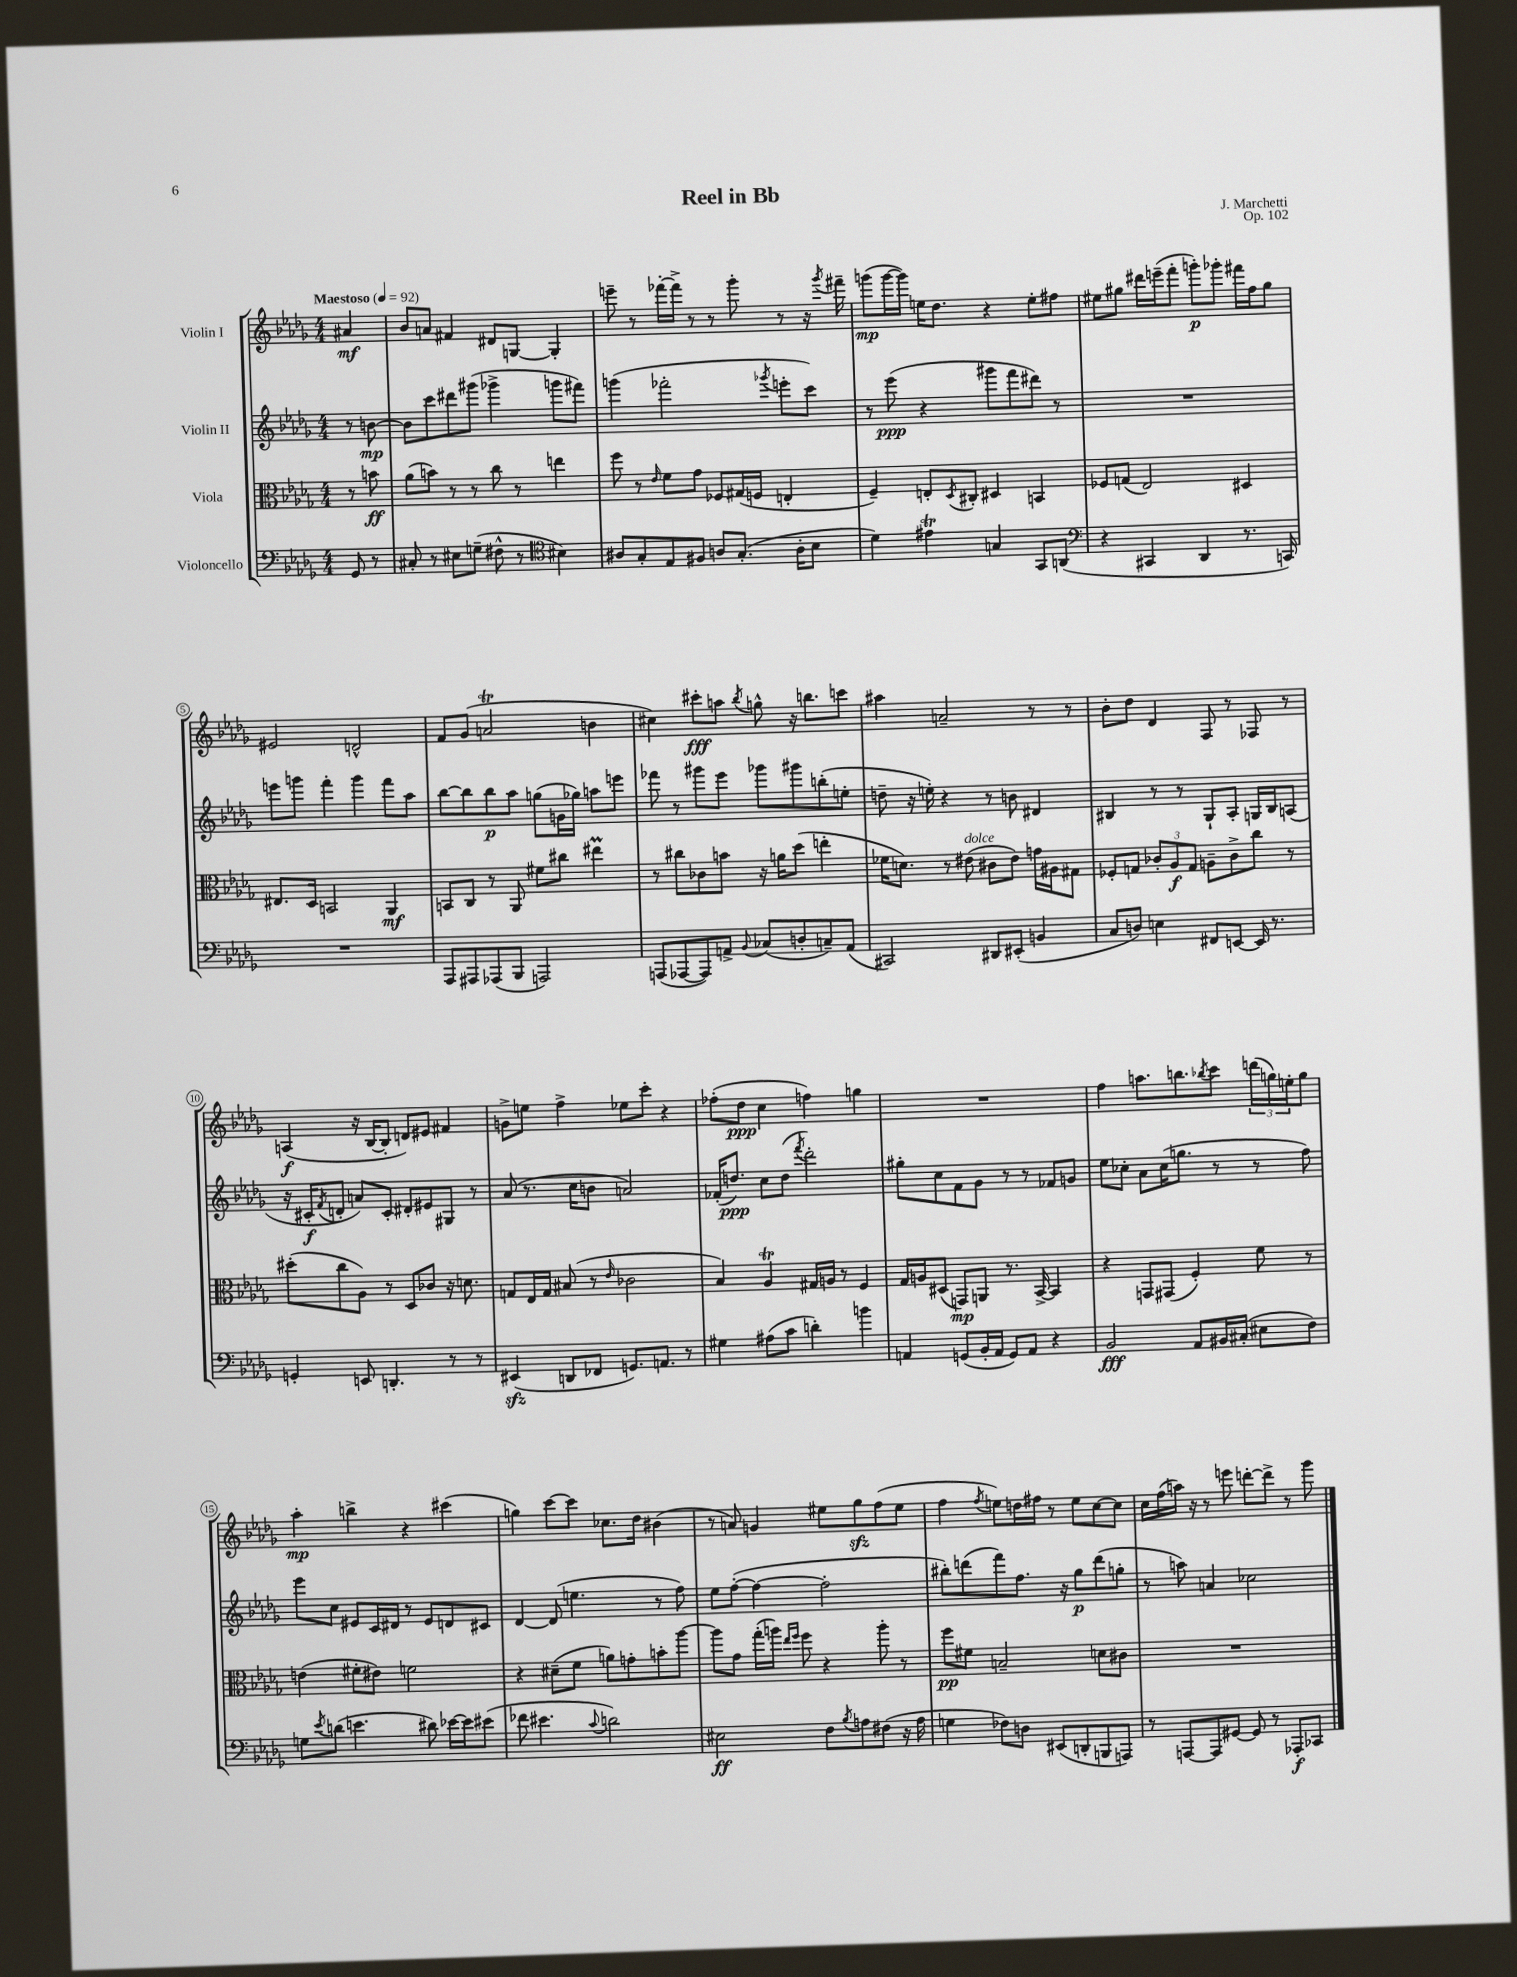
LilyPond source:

\header { title = "Reel in Bb" composer = "J. Marchetti" opus = "Op. 102" }
<<
\new StaffGroup <<
\new Staff = "s0" \with { instrumentName = "Violin I" } {
    \clef treble \key des \major \numericTimeSignature \time 4/4 \partial 4 \tempo "Maestoso" 4 = 92
    ais'4\mf |
    bes'8 a'8 fis'4 dis'8 g8~ g4-. |
    e'''8-- r8 fes'''16~-. fes'''16-> r8 r8 ges'''8-. r8 r16 \acciaccatura { ges'''8 } fis'''16-- |
    g'''8\mp( g'''16~ g'''16) e''16 des''8. r4 e''8-. fis''8 |
    eis''8 gis''8 dis'''16 e'''16--( f'''8-. g'''8-.\p) ges'''8-. fis'''16 f''16 gis''8 |
    eis'2 d'2-^ |
    f'8 ges'8( a'2\trill b'4 |
    cis''4) cis'''8-.\fff a''8 \acciaccatura { bes''8 } g''8-^ r16 b''8. c'''8 |
    ais''4 a'2-- r8 r8 |
    bes'8-. des''8 des'4 f8 r8 fes8 r8 |
    a4\f( r16 bes16~ bes8-. d'8) eis'8 fis'4 |
    g'8-> e''8 f''4-> ees''8 c'''8-. r4 |
    fes''8-.( des''8\ppp c''4 f''4) g''4 |
    R1 |
    f''4 a''8. b''8. \acciaccatura { bes''8 } c'''8 \tuplet 3/2 { d'''16( g''16) e''16-. } g''8 |
    aes''4-.\mp b''4-> r4 cis'''4( |
    g''4) c'''8~ c'''8 ces''8. des''16 bis'4( |
    r8 a'8) g'4 eis''8 ges''8\sfz f''8( eis''8 |
    f''4 \acciaccatura { f''8 } e''8) d''16 fis''16 r8 e''8 c''8~ c''8 |
    c''16 f''16( a''16) r16 r8 e'''8 d'''8~-. d'''8-> r8 ges'''8 \bar "|." |
}
\new Staff = "s1" \with { instrumentName = "Violin II" } {
    \clef treble \key des \major \numericTimeSignature \time 4/4 \partial 4
    r8 b'8~\mp |
    b'8 c'''8 dis'''8 gis'''8( ges'''4-> g'''8 fis'''8) |
    g'''4( fes'''2-. \acciaccatura { ges'''8 } e'''8-. c'''8) |
    r8 ees'''8\ppp( r4 gis'''8 f'''8 dis'''8) r8 |
    R1 |
    e'''8 g'''8 f'''4-. g'''4 f'''8 aes''8 |
    bes''8~ bes''8 bes''8\p aes''8 g''8( g'16 ges''16) a''8 e'''8 |
    fes'''8 r8 gis'''8 ees'''8 ges'''8 gis'''8 b''8-.( e''8-. |
    d''8-- r16 e''16-.) r4 r8 b'8 dis'4 |
    bis4 r8 r8 ges8-! aes8-. g16 bis16 a8( |
    r16 cis'16-.\f \acciaccatura { f'8 } d'8-. a'8) cis'8-. dis'8-. eis'8 gis8 r8 |
    aes'8( r8. c''16 b'8 a'2) |
    fes'16-.( d''8.\ppp) c''8 d''8( \acciaccatura { f'''8 } des'''2-.) |
    gis''8-. c''8 f'8 ges'8 r8 r8 fes'8 g'8 |
    ees''8 ces''8-. aes'8 ces''16( g''8. r8 r8 f''8) |
    ees'''8 c''8 eis'8 c'16 dis'16 r8 eis'8 d'8 cis'8 |
    des'4~ des'8( e''4. r8 f''8) |
    ees''8 f''8~-.( f''4~ f''2-. |
    bis''8-.) d'''8( f'''8) f''8. r16 ges''8\p d'''8( g''8-. |
    r8 a''8) a'4 ces''2 \bar "|." |
}
\new Staff = "s2" \with { instrumentName = "Viola" } {
    \clef alto \key des \major \numericTimeSignature \time 4/4 \partial 4
    r8 b'8\ff |
    aes'8( b'8) r8 r8 c''8 r8 e''4 |
    f''8 r8 \grace { ees'16 } f'8 ges'8 fes8 gis16( f16 e4-. |
    f4--) e8-. \acciaccatura { des8 } cis8-. dis4 b,4 |
    fes8 g8( ees2) dis4 |
    eis8. des16 b,2 aes,4\mf |
    b,8 c8 r8 aes,8 fis'8 cis''8 eis''4\prall |
    r8 cis''8 ces'8 b'8 r16 a'16 des''8( e''4-. |
    fes'16 d'8.) r8 eis'8^\markup { \italic "dolce" }( cis'8 eis'8) g'16 ais16 gis8 |
    fes8-. g8 \tuplet 3/2 { ces'8-. aes8\f g8 } a8-- ces'8-> c''8 r8 |
    dis''8-.( c''8 aes8) r8 des8 ces'8 r16 d'8. |
    g8 ees16 g16 bis8( r8 \grace { ees'16 } ces'2 |
    bes4) aes4\trill gis16 a16 r8 f4 |
    ges16 a16 dis8( g,8\mp) a,8 r8. bes,16~-> bes,4 |
    r4 g,8 gis,8( f4-.) f'8 r8 |
    e'4( fis'8-. eis'8) f'2 |
    r4 dis'8--( f'8 a'8) g'8-. b'8-. aes''8~ |
    aes''8 ges'8 ges''16-.( a''16) \grace { ees''16 f''16 } f''8 r4 a''8-. r8 |
    f''8\pp fis'8 b2-- d'8 cis'8 |
    R1 \bar "|." |
}
\new Staff = "s3" \with { instrumentName = "Violoncello" } {
    \clef bass \key des \major \numericTimeSignature \time 4/4 \partial 4
    ges,8 r8 |
    cis8-. r8 eis8 g8--( fis8-^ r8 \clef tenor bis4) |
    ais8 ges8-. ees8 fis8 a8 ges8.-.( a16-. bes8 |
    des'4) eis'4\trill g4 ges,8 a,8( |
    \clef bass r4 cis,4 des,4 r8. c,16) |
    R1 |
    aes,,8 ais,,8 aes,,8( bes,,8 a,,2) |
    a,,8( aes,,8~ aes,,8) a,8-> \appoggiatura { bes,8 } ces8( d8-. c8--) a,8( |
    cis,2) dis,8 eis,8-.( b,4 |
    c8 d8) e4 fis,8 e,8~ e,16 r8. |
    g,4-. e,8 d,4.-. r8 r8 |
    eis,4\sfz( d,8 fes,8 g,8.) a,8. r8 |
    gis4 ais8( c'8 d'4-.) b'4 |
    a,4 g,8( bes,16-. a,16 g,8) a,8 r4 |
    bes,2\fff aes,8 bis,16 cis16-.( eis8 f8) |
    g8 \acciaccatura { ees'8 } d'8( e'4. dis'8) ees'16~ ees'16 eis'8( |
    fes'8 eis'4. \appoggiatura { c'8 } d'2) |
    eis2\ff f8 \acciaccatura { bes8 } a8 fis8( r16 a16 |
    g4 fes8) d8 eis,8( d,8-. b,,8 a,,8) |
    r8 a,,8~ a,,8 gis,8~ gis,8 r8 aes,,8-.\f ces,8 \bar "|." |
}
>>
>>
\layout { \context { \Score \override BarNumber.stencil = #(make-stencil-circler 0.1 0.3 ly:text-interface::print) } }
